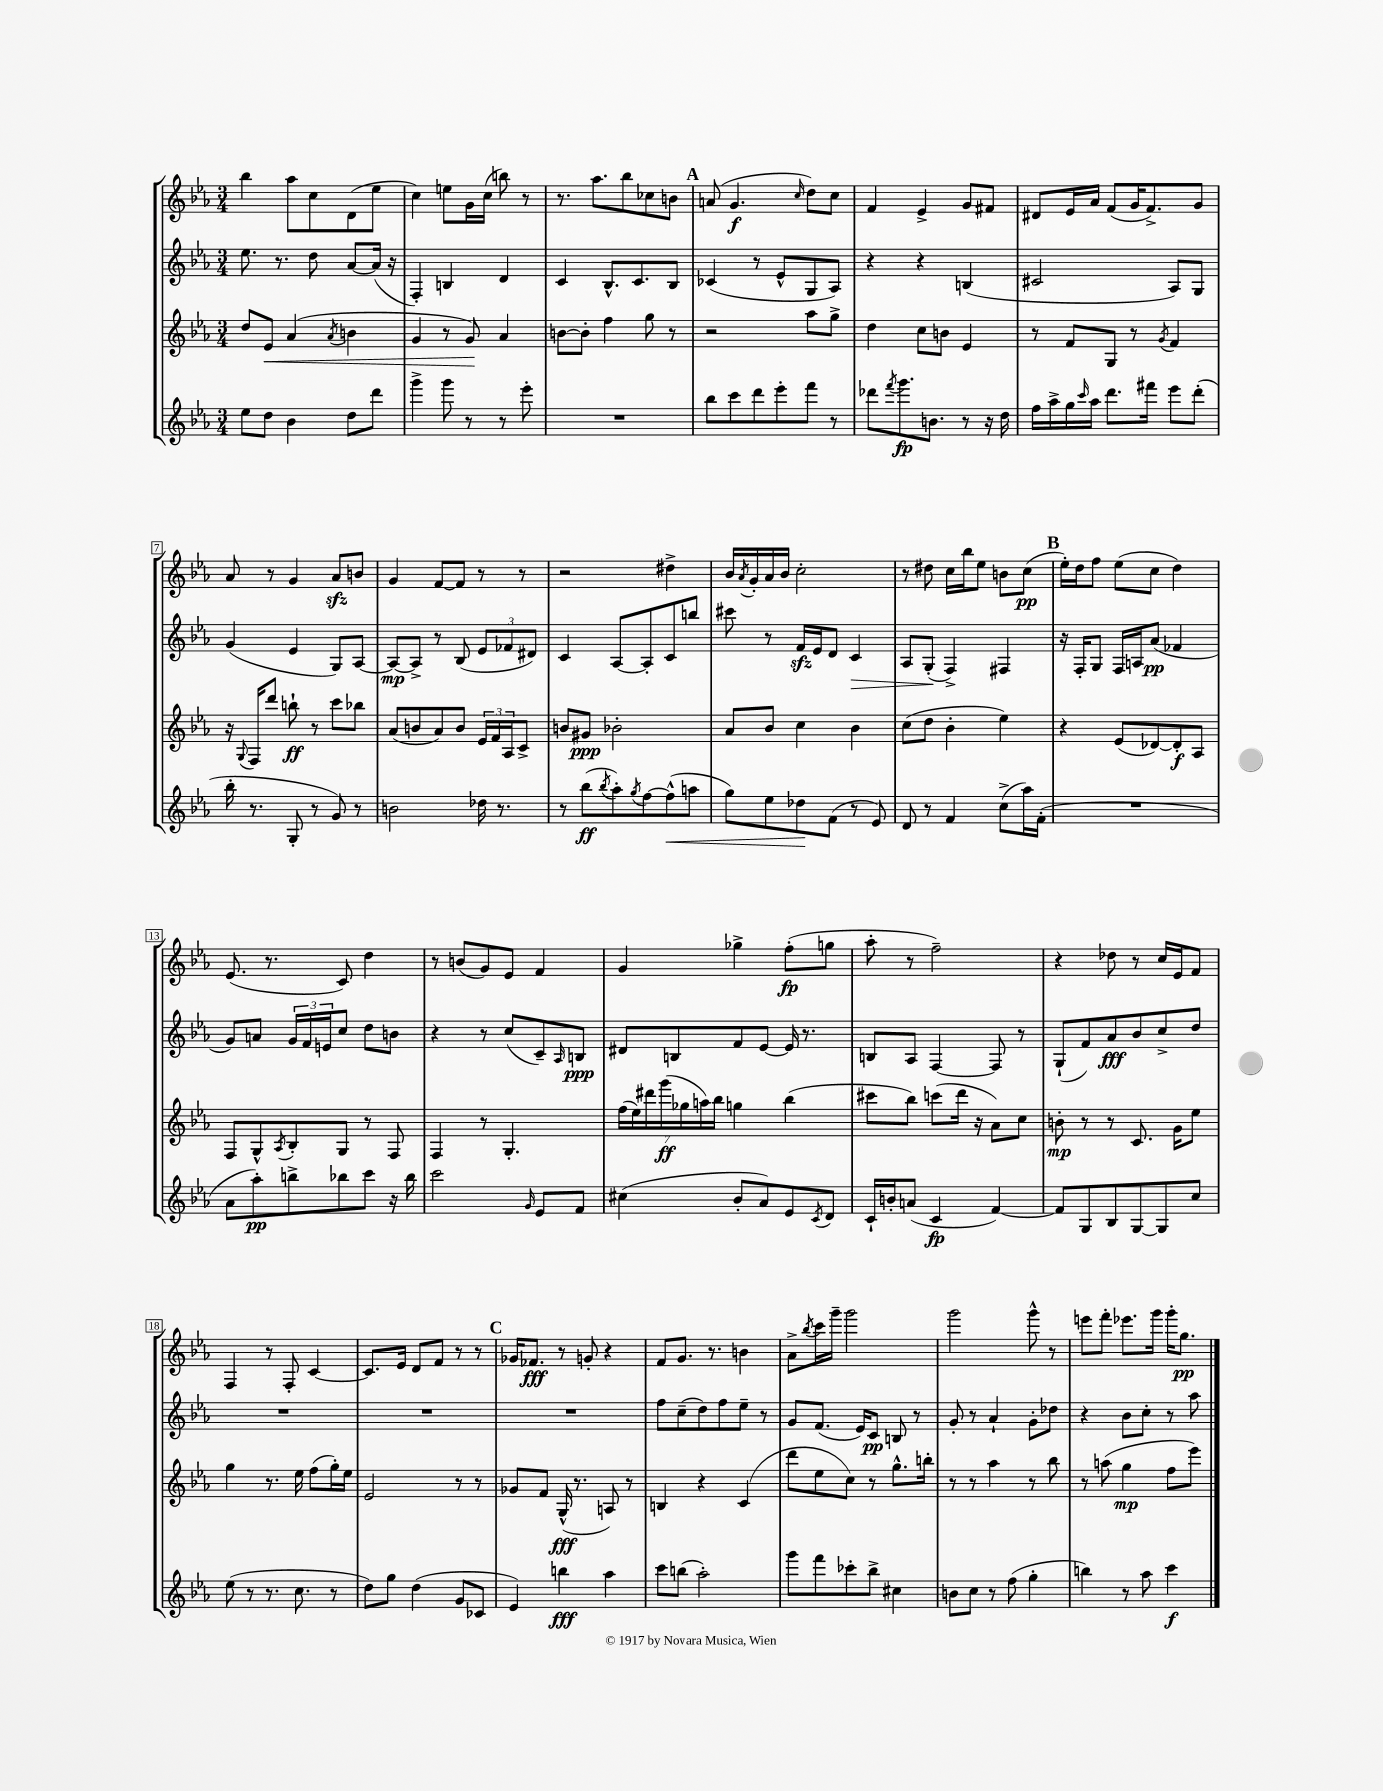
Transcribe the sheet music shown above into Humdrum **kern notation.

**kern	**kern	**kern	**kern
*staff4	*staff3	*staff2	*staff1
*clefG2	*clefG2	*clefG2	*clefG2
*k[b-e-a-]	*k[b-e-a-]	*k[b-e-a-]	*k[b-e-a-]
*M3/4	*M3/4	*M3/4	*M3/4
8ee-	8dd	8.ee-	4bb-
8dd	8e-	.	.
.	.	8.r	.
4b-	(4a-	.	8aa-
.	.	8dd	8cc
.	8qa-	.	.
8dd	4b	[8a-	(8d
8ddd	.	(16a-]	8ee-
.	.	16r	.
=	=	=	=
4ggg^	4g	4F')	4cc)
8ggg	8r	4B	8ee
8r	8g)	.	16g
.	.	.	(16cc
8r	4a-	4d	8bb)
8eee-'	.	.	8r
=	=	=	=
2.r	[8b	4c	8.r
.	8b']	.	.
.	.	.	8.aa-
.	4ff	8.B-^^	.
.	.	.	8bb-
.	.	8.c	.
.	8gg	.	8cc-
.	8r	8B-	8b
=	=	=	=
8bb-	2r	(4c-	(8a
8ccc	.	.	4.g
8ddd	.	8r	.
8eee-'	.	8e-^^	.
.	.	.	16qqcc
8fff	8aa-	8G	8dd)
8r	8gg^	8A-)	8cc
=	=	=	=
8ddd-	4dd	4r	4f
8qfff	.	.	.
8.ggg	.	.	.
.	8cc	4r	4e-^
8.b	.	.	.
.	8b	.	.
8r	4e-	(4B	8g
16r	.	.	8f#
16dd	.	.	.
=	=	=	=
16ff	8r	2c#	8d#
16aa-^	.	.	.
16gg	8f	.	16e-
16qqccc	.	.	.
16aa-	.	.	16a-
8.ddd	8G	.	(8f
.	8r	.	16g
16fff#	.	.	8.f^)
.	8qg	.	.
8eee-	4f	8A-)	.
(8ddd'	.	8G	8g
=	=	=	=
16bb-'	16r	(4g	8a-
.	8qqG	.	.
8.r	16F	.	.
.	8ddd	.	8r
8G'	8bb`	4e-	4g
8r	8r	.	.
8g)	8ccc	8G)	8a-
8r	8bb-	[8A-	8b
=	=	=	=
2b	(8a-	8A-_	4g
.	8b	8A-^]	.
.	8a-)	8r	[8f
.	8b	(8B-	8f]
16dd-	24e-	12e-	8r
.	24f	.	.
8.r	.	.	.
.	24A-	12f-	.
.	8c^	.	8r
.	.	12d#)	.
=	=	=	=
8r	8b	4c	2r
(8bb-	8g#	.	.
8qbb-	.	.	.
8aa-')	2b-'	[8A-	.
8qgg	.	.	.
[8ff	.	8A-']	.
(8ff^^]	.	8c	4dd#^
8aa	.	8bb	.
=	=	=	=
8gg)	8a-	8ccc#	16b-
.	.	.	8qa-
.	.	.	16g'
8ee-	8b-	8r	16a-
.	.	.	16b-
8dd-	4cc	16f	2cc'
.	.	16e-	.
(8f	.	8d	.
8r	4b-	4c	.
8e-)	.	.	.
=	=	=	=
8d	(8cc	8A-	8r
8r	8dd	(8G'	8dd#
4f	4b-'	4F^)	16cc
.	.	.	16bb-
.	.	.	8ee-
(8cc^	4ee-)	4F#	8b
16aa-)	.	.	(8cc
(16f'	.	.	.
=	=	=	=
2.r	4r	16r	16ee-')
.	.	16F'	16dd
.	.	8G	8ff
.	(8e-	16F	(8ee-
.	.	16A	.
.	[8d-)	(8a-	8cc
.	8d-']	4f-	4dd)
.	8A-	.	.
=	=	=	=
8a-	8F	8g)	(8.e-
8aa-')	8G^^	8a	.
.	.	.	8.r
.	8qA-	.	.
8bb^	8B-'	24g	.
.	.	24f	.
.	.	24e	.
8bb-	8G	8cc	8c)
8ccc	8r	8dd	4dd
16r	8F	8b	.
16bb-	.	.	.
=	=	=	=
2ccc	4F	4r	8r
.	.	.	(8b
.	8r	8r	8g)
.	4.G'	(8cc	8e-
16qqg	.	.	.
8e-	.	8c~)	4f
.	.	16qqA-	.
8f	.	8B	.
=	=	=	=
(4cc#	(28ff	8d#	4g
.	28ee-)	.	.
.	28ddd#	.	.
.	(28ggg	.	.
.	.	8B	.
.	28gg-	.	.
.	28aa)	.	.
.	28bb-	.	.
8b-'	4gg	8f	4gg-^
8a-)	.	[8e-	.
8e-	(4bb-	16e-]	(8ff'
.	.	8.r	.
8qc	.	.	.
8d	.	.	8gg
=	=	=	=
16c`	8ccc#	8B	8aa-'
16b'	.	.	.
(8a	8bb-)	8A-	8r
4c	(8ccc	[4F	2ff~)
.	16ddd	.	.
.	16r	.	.
[4f)	8a-)	8F]	.
.	8cc	8r	.
=	=	=	=
8f]	8b'	(8G`	4r
8G	8r	8f)	.
8B-	8r	8a-	8dd-
[8G	8.c	8b-	8r
8G]	.	8cc^	16cc
.	16g	.	16e-
8cc	8ee-	8dd	8f
=	=	=	=
(8ee-	4gg	2.r	4F
8r	.	.	.
8.r	8.r	.	8r
.	.	.	8F'
8.cc	16ee-	.	.
.	(8ff	.	[4c
8r	16gg')	.	.
.	16ee-	.	.
=	=	=	=
8dd)	2e-	2.r	8.c]
8gg	.	.	.
.	.	.	16e-
(4dd	.	.	8d
.	.	.	8f
8g	8r	.	8r
8c-	8r	.	8r
=	=	=	=
4e-)	8g-	2.r	16g-
.	.	.	8.f-
.	8f	.	.
4bb	(16G^^	.	8r
.	8.r	.	.
.	.	.	8g'
4aa-	8A)	.	4r
.	8r	.	.
=	=	=	=
8ccc	4B	8ff	8f
(8bb	.	(8cc~	8.g
2aa-')	4r	8dd)	.
.	.	.	8.r
.	.	8ff	.
.	(4c	8ee-~	4b
.	.	8r	.
=	=	=	=
8ggg	8ddd	8g	8a-^
.	.	.	8qbb-
8fff	8ee-	(8.f	16ccc
.	.	.	16ggg~
8ccc-'	8cc)	.	2ggg
.	.	16e-)	.
8bb-^	8r	8c	.
4cc#	8.gg^^	8B	.
.	.	8r	.
.	16bb'	.	.
=	=	=	=
8b	8r	8g'	2ggg
8cc	8r	8r	.
8r	4aa-	4a-`	.
(8ff	.	.	.
4gg'	8r	8g'	8ggg^^
.	8bb-	8dd-	8r
=	=	=	=
4bb)	8r	4r	8eee
.	(8aa	.	8fff'
8r	4gg	8b-	8.eee-
8aa-	.	8cc'	.
.	.	.	16ggg
4ccc	8ff	8r	16ggg'
.	.	.	8.gg
.	8eee-)	8aa-	.
==	==	==	==
*-	*-	*-	*-
